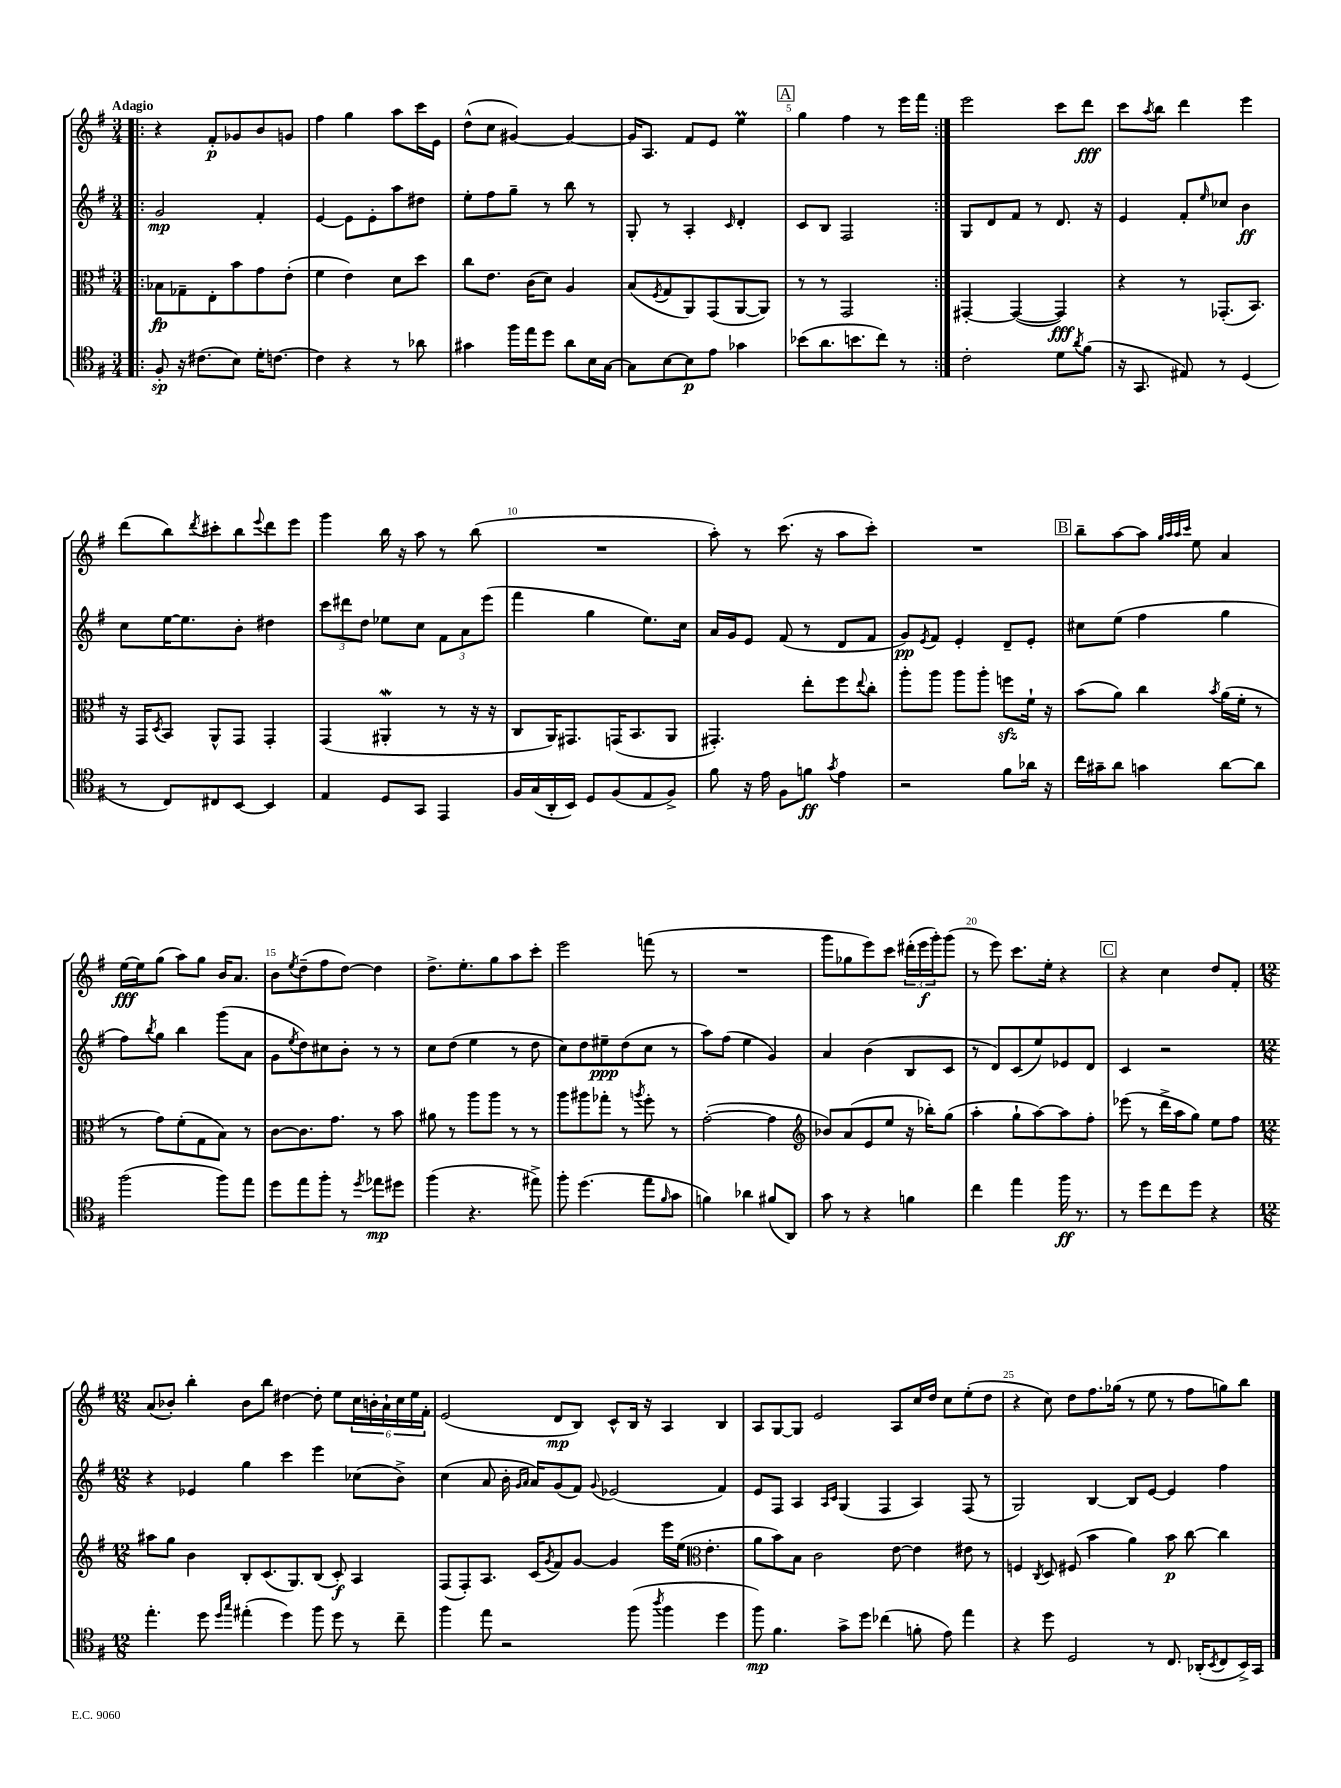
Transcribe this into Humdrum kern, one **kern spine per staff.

**kern	**kern	**kern	**kern
*staff4	*staff3	*staff2	*staff1
*clefC4	*clefC3	*clefG2	*clefG2
*k[f#]	*k[f#]	*k[f#]	*k[f#]
*M3/4	*M3/4	*M3/4	*M3/4
=!|:	=!|:	=!|:	=!|:
8F#'/	8B-\L	2g/	4r
16r	8G-~\	.	.
(8.c#\L	.	.	.
.	8E'\	.	8f#'/L
8B\J)	8b\	.	8g-/
16d'\LK	8g\	4f#'/	8b/
[8.c\J	.	.	.
.	(8e'\J	.	8g/J
=	=	=	=
4c\]	4f#\	[4e/	4ff#\
4r	4e\)	8e\]L	4gg\
.	.	8e'\	.
8r	8d\L	8aa\	8aa\L
8a-\	8dd\J	8dd#\J	16ccc\L
.	.	.	16e\JJ
=	=	=	=
4g#\	8cc\L	8ee'\L	(8dd^^\L
.	8.e\J	8ff#\	8cc\J
16ff#\LL	.	8gg~\J	[4g#/)
16ee\J	(16c\LK	.	.
8dd\J	8d\J)	8r	.
8a\L	4A/	8bb\	4g#/_
16B\L	.	8r	.
[16G\JJ	.	.	.
=	=	=	=
8G\]L	(8B/L	8G'/	16g#/]LK
.	.	.	8.A/J
.	8qF#/	.	.
[8B\	8G/	8r	.
8B\]	8AA/)	4A'/	8f#/L
8e\J	(8GG/	.	8e/J
.	.	16qqc/	.
4g-\	[8AA/	4d'/	4ee\
.	8AA/]J)	.	.
=	=	=	=
(8b-\L	8r	8c/L	4gg\
8.a\	8r	8B/J	.
.	2GG/	2F#/	4ff#\
8.b\	.	.	.
8cc\J)	.	.	8r
8r	.	.	16eee\LL
.	.	.	16fff#\JJ
=:|!	=:|!	=:|!	=:|!
2c'\	[4GG#'/	8G/L	2eee\
.	.	8d/	.
.	(4GG#/_	8f#/J	.
.	.	8r	.
8d\L	4GG#/])	8.d/	8ccc\L
8qa/	.	.	.
(8f#\J	.	.	8ddd\J
.	.	16r	.
=	=	=	=
16r	4r	4e/	8ccc\L
8.GG/	.	.	.
.	.	.	8qaa/
.	.	.	8bb\J
8E#/)	8r	8f#'/L	4ddd\
.	.	16qqee/	.
8r	(8.GG-'/L	8cc-/J	.
(4D/	.	4b\	4eee\
.	8.BB/J)	.	.
=	=	=	=
8r	16r	8cc\L	(8ddd\L
.	16GG/LK	.	.
.	8qD/	.	.
8C/L)	8BB/J	[16ee\K	8bb\)
.	.	8.ee\]	.
.	.	.	8qddd/
8C#/	8AA^^/L	.	8ccc#'\
[8BB/J	8GG/J	8b'\J	8bb\
.	.	.	8qqeee/
4BB/]	4GG'/	4dd#\	8ddd\
.	.	.	8eee\J
=	=	=	=
4E/	(4GG/	12ccc\L	4ggg\
.	.	12ddd#\	.
.	.	12dd\J	.
8D/L	4AA#'/	8ee-\L	16bb\
.	.	.	16r
8GG/J	.	8cc\J	8aa\
4EE/	8r	12f#\L	8r
.	.	12a\	.
.	16r	.	(8bb\
.	.	(12eee\J	.
.	16r	.	.
=	=	=	=
16F#/LL	8C/L	4fff#\	2.r
(16G/	.	.	.
16AA'/	16AA/K)	.	.
16BB/JJ)	8.GG#/	.	.
8D/L	.	4gg\	.
(8F#/	(16GG/K	.	.
.	8.BB/	.	.
8E/	.	8.ee\L)	.
8F#^/J)	8AA/J	.	.
.	.	16cc\Jk	.
=	=	=	=
8f#\	4.GG#'/)	16a/LL	8aa'\)
.	.	16g/J	.
16r	.	8e/J	8r
16e\	.	.	.
8F#\L	.	(8f#/	(8.ccc\
8f\J	8ee'\L	8r	.
.	.	.	16r
8qg/	.	.	.
4e\	8ff#\	8d/L	8aa\L
.	8qqee/	.	.
.	8cc'\J	8f#/J	8ccc'\J)
=	=	=	=
2r	8aa'\L	8g/L)	2.r
.	.	8qe/	.
.	8aa\J	8f#/J	.
.	8aa\L	4e'/	.
.	8aa'\J	.	.
8f#\L	8ff\L	8d~/L	.
16a-\Jk	16f#`\Jk	8e'/J	.
16r	16r	.	.
=	=	=	=
16cc\LL	(8b\L	8cc#\L	8bb~\L
16g#~\J	.	.	.
8a\J	8a\J)	(8ee\J	[8aa\
4g\	4cc\	4ff#\	8aa\]J
.	.	.	32qqgg/LLL
.	.	.	32qqaa/
.	.	.	32qqaa/
.	.	.	32qqccc/JJJ
.	.	.	8ee\
.	8qb/	.	.
[8a\L	(16a\LL	4gg\	4a/
.	16f#'\JJ	.	.
8a\]J	8r	.	.
=	=	=	=
(2ff#\	8r	8ff#\L)	[16ee\LL
.	.	.	16ee\]J
.	.	8qbb/	.
.	8g\L)	8gg\J	(8gg\J
.	(8f#'\	4bb\	8aa\L)
.	8G\	.	8gg\J
8ff#\L)	8B\J)	(8ggg\L	16b/LK
.	.	.	8.a/J
8ee\J	8r	8a\J	.
=	=	=	=
8dd\L	[8c\L	8g\L	8b\L
.	.	8qee/	8qee/
8ee\	8.c\]	8dd\)	(8dd~\
8ff#'\J	.	8cc#\	8ff#\
.	8.g\J	.	.
8r	.	8b'\J	[8dd\J)
8qdd/	.	.	.
8ee-\L	8r	8r	4dd\]
8dd#\J	8b\	8r	.
=	=	=	=
(4ff#\	8a#\	8cc\L	8.dd^\L
.	8r	(8dd\J	.
.	.	.	8.ee'\
4.r	8aa\L	4ee\	.
.	8aa\J	.	8gg\
.	8r	8r	8aa\
8ee#^\)	8r	8dd\	8ccc'\J
=	=	=	=
8ff#'\	8aa\L	8cc\L)	2eee\
(4.dd\	8aa#\	8dd\	.
.	8gg-'\J	8ee#~\	.
.	8r	(8dd\	.
.	8qaa/	.	.
8ee\L	8ff#'\	8cc\J	(8fff\
16qqf#/	.	.	.
8g\J	8r	8r	8r
=	=	=	=
4f\)	([2g'\	8aa\L)	2.r
.	.	(8ff#\J	.
4a-\	.	4ee\	.
(8f#/L	4g\]	4g/)	.
8AA/J)	.	.	.
=	=	=	=
*	*clefG2	*	*
8g\	8b-/L)	4a/	8ggg\L
8r	(8a/	.	8gg-\
4r	8e/	(4b\	8eee\)
.	8ee/J	.	8ccc\J
4f\	16r	8B/L	(24ddd#'\LL
.	.	.	24eee\
.	16bb-'\LK)	.	.
.	.	.	24ggg'\J)
.	(8gg\J	8c/J	(8ggg\J
=	=	=	=
4cc\	4aa'\	8r	8r
.	.	8d/L)	8eee\)
4ee\	8gg`\L	(8c/	8.ccc\L
.	[8aa\)	8ee/)	.
.	.	.	16ee'\Jk
16ff#\	8aa\]	8e-/	4r
8.r	.	.	.
.	8ff#'\J	8d/J	.
=	=	=	=
8r	(8eee-\	4c/	4r
8dd\L	8r	.	.
8cc\	16ddd^\LL	2r	4cc\
.	16aa\J	.	.
8dd\J	8gg\J)	.	.
4r	8ee\L	.	8dd/L
.	8ff#\J	.	8f#'/J
=	=	=	=
*M12/8	*M12/8	*M12/8	*M12/8
4.ee'\	8aa#\L	4r	(8a/L
.	8gg\J	.	8b-'/J)
.	4b\	4e-/	4bb'\
8dd\	.	.	.
16qqdd/LL	.	.	.
16qqgg/JJ	.	.	.
(4ee#'\	8B'/L	4gg\	8b-\L
.	(8.c/	.	8bb\J
4dd\)	.	4ccc\	[4dd#\
.	8.G/)	.	.
8ff#\	(8B/J	4eee\	8dd#'\]
8dd\	8c'/)	.	8ee\L
8r	4A/	(8cc-\L	24cc\L
.	.	.	24b'\
.	.	.	24a`\
8cc~\	.	8b^\J)	24cc\
.	.	.	24ee\
.	.	.	24f#'\JJ
=	=	=	=
4ff#\	(8F#/L	(4cc\	(2e/
.	8F#'/)	.	.
8ee\	8.A/J	8a/	.
2r	.	16b'\	.
.	.	16qqg/LL	.
.	.	16qqa/JJ	.
.	(16c/LK	16a/LK)	.
.	8qg/	.	.
.	8f#/)	(8g/	8d/L
.	[8g/J	8f#/J)	8B/J)
.	.	8qqg/	.
.	4g/]	(2e-/	8c^^/L
(8ff#\	.	.	16B/Jk
.	.	.	16r
8qaa/	.	.	.
4ff#\	16eee\LL	.	4A/
.	(16ee\JJ	.	.
*	*clefC3	*	*
.	4.e'\	.	.
4dd\	.	4f#/)	4B/
=	=	=	=
8ff#\)	8a\L	8e/L	8A/L
4.f#\	8b\)	8F#/J	[8G/
.	8B\J	4A/	8G/]J
.	2c\	.	2e/
.	.	16qqA/LL	.
.	.	16qqc/JJ	.
8g^\L	.	(4G/	.
8dd\J	.	.	.
(4cc-\	.	4F#/	.
.	[8e\	.	8A/L
8f'\	4e\]	4A/)	16cc/L
.	.	.	16dd/JJ
8e\)	.	.	8cc\L
4ee\	8e#\	(8F#/	(8ee'\
.	8r	8r	8dd\J
=	=	=	=
4r	4F/	2G/)	4r
.	8qC/	.	.
8dd\	8D/	.	8cc\)
2D/	(8F#/	.	8dd\L
.	4b\	[4B/	8.ff#\
.	.	.	(16gg-\Jk
.	4a\)	8B/]L	8r
8r	.	[8e/J	8ee\
8.C/	8b\	4e/]	8r
.	[8cc\	.	8ff#\L
(16AA-'/LK	.	.	.
8qBB/	.	.	.
8C/	4cc\]	4ff#\	8gg\)
16BB^/L)	.	.	8bb\J
16GG/JJ	.	.	.
==	==	==	==
*-	*-	*-	*-
